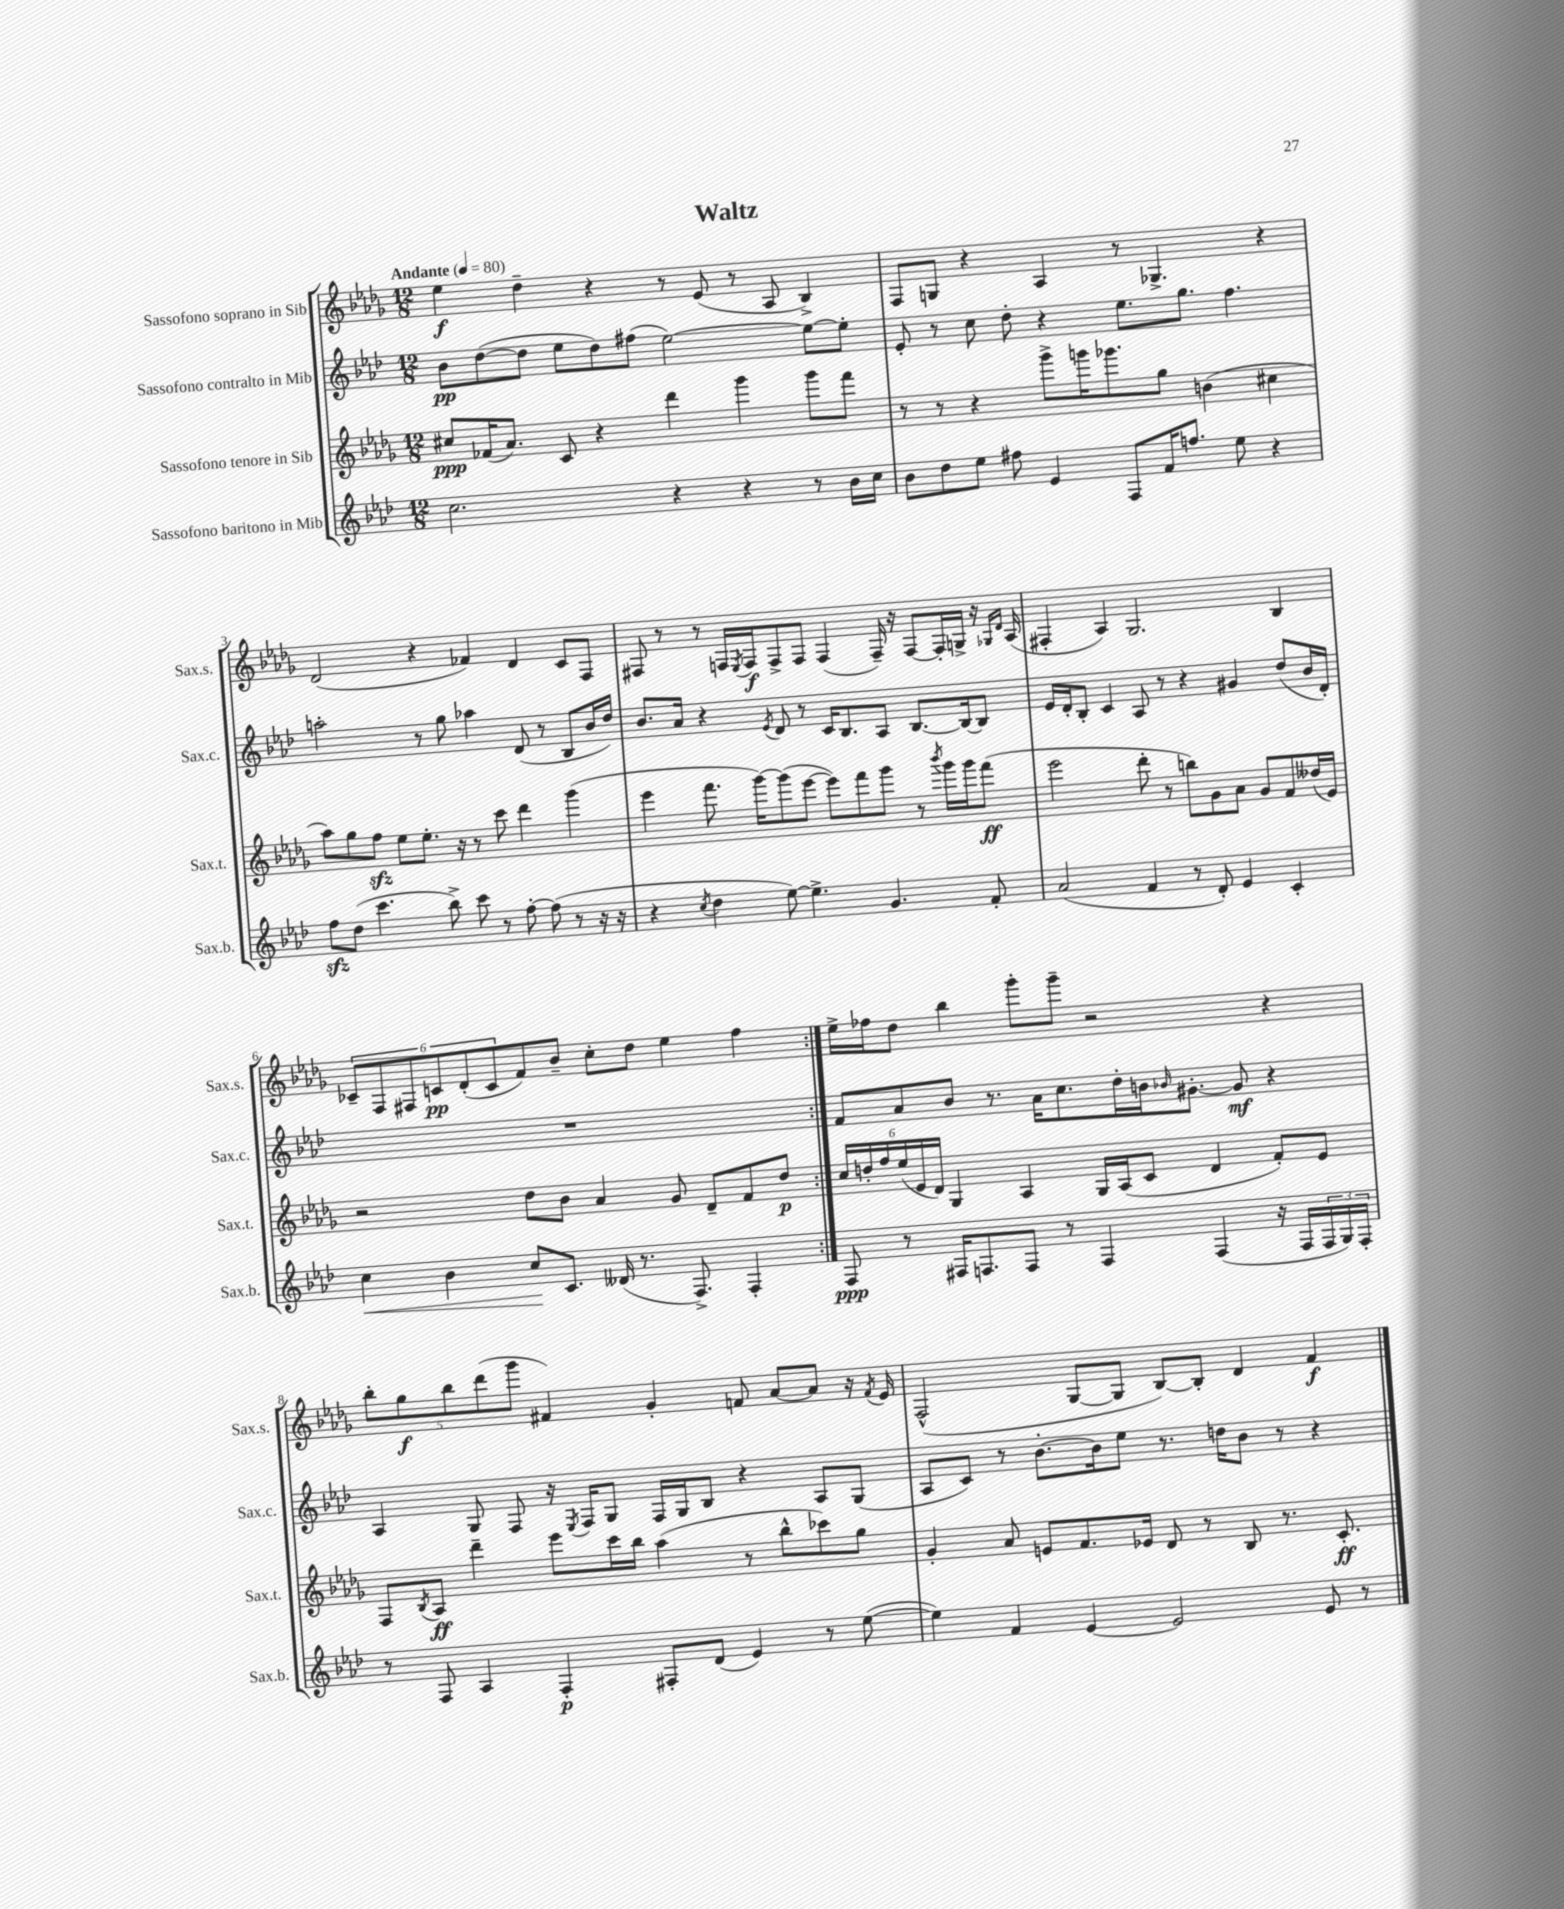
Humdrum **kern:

**kern	**kern	**kern	**kern
*staff4	*staff3	*staff2	*staff1
*clefG2	*clefG2	*clefG2	*clefG2
*k[b-e-a-d-]	*k[b-e-a-d-g-]	*k[b-e-a-d-]	*k[b-e-a-d-g-]
*M12/8	*M12/8	*M12/8	*M12/8
*MM80	*MM80	*MM80	*MM80
2.cc	8cc#	8b-	4ee-
.	(16f-	([8dd-	.
.	8.a-)	.	.
.	.	8dd-]	4dd-~
.	8c	8ee-	.
.	4r	8dd-)	4r
.	.	(8ff#	.
4r	4ddd-	[2ee-)	8r
.	.	.	(8e-
4r	4ggg-	.	8r
.	.	.	8A-
8r	8ggg-	8ee-_	4B-^)
16b-	8fff	8ee-']	.
16cc	.	.	.
=	=	=	=
8b-	8r	8e-'	8F
8dd-	8r	8r	8G
8ee-	4r	8cc	4r
8ff#	.	8dd-'	.
4e-	8ggg-^	4r	4A-
.	16ggg	.	.
.	8.ggg-	.	.
8F	.	8.ee-	8r
16f	8gg-	.	4.G-^
8.ff	.	8.gg	.
.	(4b	.	.
8ee-	.	4.ff	.
4r	4cc#	.	4r
=	=	=	=
8ff	8aa-)	2aa'	(2d-
(8dd-	8gg-	.	.
4.ccc	8ff	.	.
.	8ee-	.	.
.	8.ee-'	8r	4r
8bb-^)	.	8gg	.
.	16r	.	.
8ccc	8r	4aa-	4f-)
8r	8ccc	.	.
[8ff'	4ddd-	(8d-	4d-
(8ff]	.	8r	.
8r	(4ggg-	8B-	8c
16r	.	16b-	8F
16r	.	16dd-)	.
=	=	=	=
4r	4eee-	8.b-	8F#
.	.	.	8r
.	.	16a-	.
8qcc	.	.	.
4dd-	8.fff	4r	8r
.	.	.	16F
.	.	.	8qE-
.	[16ggg-)	.	16F
.	.	8qe-	.
[8ee-)	(8ggg-]	8d-	8F^
4.ee-^]	[8eee-	8r	8F
.	8eee-])	16c	(4F
.	.	8.B-	.
.	8fff	.	.
4.g	8ggg-	8A-	16F~)
.	.	.	16r
.	8r	[8.B-	[8F
.	8qbbb-	.	.
.	16ggg-	.	16F']
.	16ggg-	16B-_	16G^
8f'	(8fff	8B-]	16r
.	.	.	16qqG-
.	.	.	16qqd-
.	.	.	(16A-
=	=	=	=
(2a-	2eee-	16e-	4F#'
.	.	16d-'	.
.	.	8B-'	.
.	.	4c	4A-)
4f	8ddd-'	8A-	2.G-
.	8r	8r	.
8r	8bb)	4r	.
8d-')	8g-	.	.
4e-	8a-	4g#	.
.	8g-	.	.
4c'	8f	(8dd-	4B-
.	(16dd--	16b-	.
.	16e-)	16d-')	.
=	=	=	=
4cc	2r	1.r	12c-~
.	.	.	12F
.	.	.	12F#
4b-	.	.	12c
.	.	.	(12d-'
.	.	.	12c
8cc	8dd-	.	8f)
8.c	8b-	.	8b-~
.	4a-	.	8cc'
(16d--	.	.	.
8.r	.	.	8dd-
.	8g-	.	4ee-
8.F^)	.	.	.
.	8d-~	.	.
4F'	8f	.	4ff
.	8dd-	.	.
=:|!	=:|!	=:|!	=:|!
8F	24cc	8f	16ee-^
.	24dd'	.	.
.	.	.	16ff-
.	24ff	.	.
8r	(24ee-	8a-	8dd-
.	24e-	.	.
.	24d-)	.	.
16F#	4G-	8b-	4bb-
8.F	.	.	.
.	.	8.r	.
8F	4A-	.	8ggg-'
.	.	16a-	.
8r	.	8.cc	8ggg-~
4F	16G-	.	2r
.	(16A-	16dd-'	.
.	8c	16b	.
.	.	16qqb-	.
.	.	[8.g#'	.
(4F	4d-	.	.
.	.	8g#]	.
16r	8f')	4r	4r
16F	.	.	.
24F	8e-	.	.
24G)	.	.	.
24F'	.	.	.
=	=	=	=
8r	8F	4A-	10bb-'
.	.	.	10gg-
.	8qB-	.	.
8F	8A-	.	.
.	.	.	10bb-
4A-	4ddd-~	8G	.
.	.	.	(10ddd-
.	.	8F	.
.	.	.	10ggg-
4F'	8eee-	16r	4f#)
.	.	8qE-	.
.	.	16F	.
.	16ccc	8G	.
.	16bb-	.	.
8F#'	(4aa-	16F	4g-'
.	.	16G	.
(8d-	.	8B-	.
4e-)	8r	4r	8f
.	8bb-^^	.	[8a-
8r	8ccc-)	8A-	8a-]
([8ee-	8gg-	(8G	16r
.	.	.	8qf
.	.	.	16e-
=	=	=	=
4ee-])	4g-'	8A-	(2F^^
.	.	8c)	.
4f	8a-	8r	.
.	8e	[8.b-'	.
[4e-	8.f	.	[8G-
.	.	16b-]	.
.	.	8ee-	8G-]
.	16e-	.	.
2e-]	8d-	8.r	[8B-)
.	8r	.	8B-']
.	.	16dd	.
.	8B-	8b-	4d-
.	8.r	8r	.
8e-	.	4r	4f
.	8.c'	.	.
8r	.	.	.
==	==	==	==
*-	*-	*-	*-
